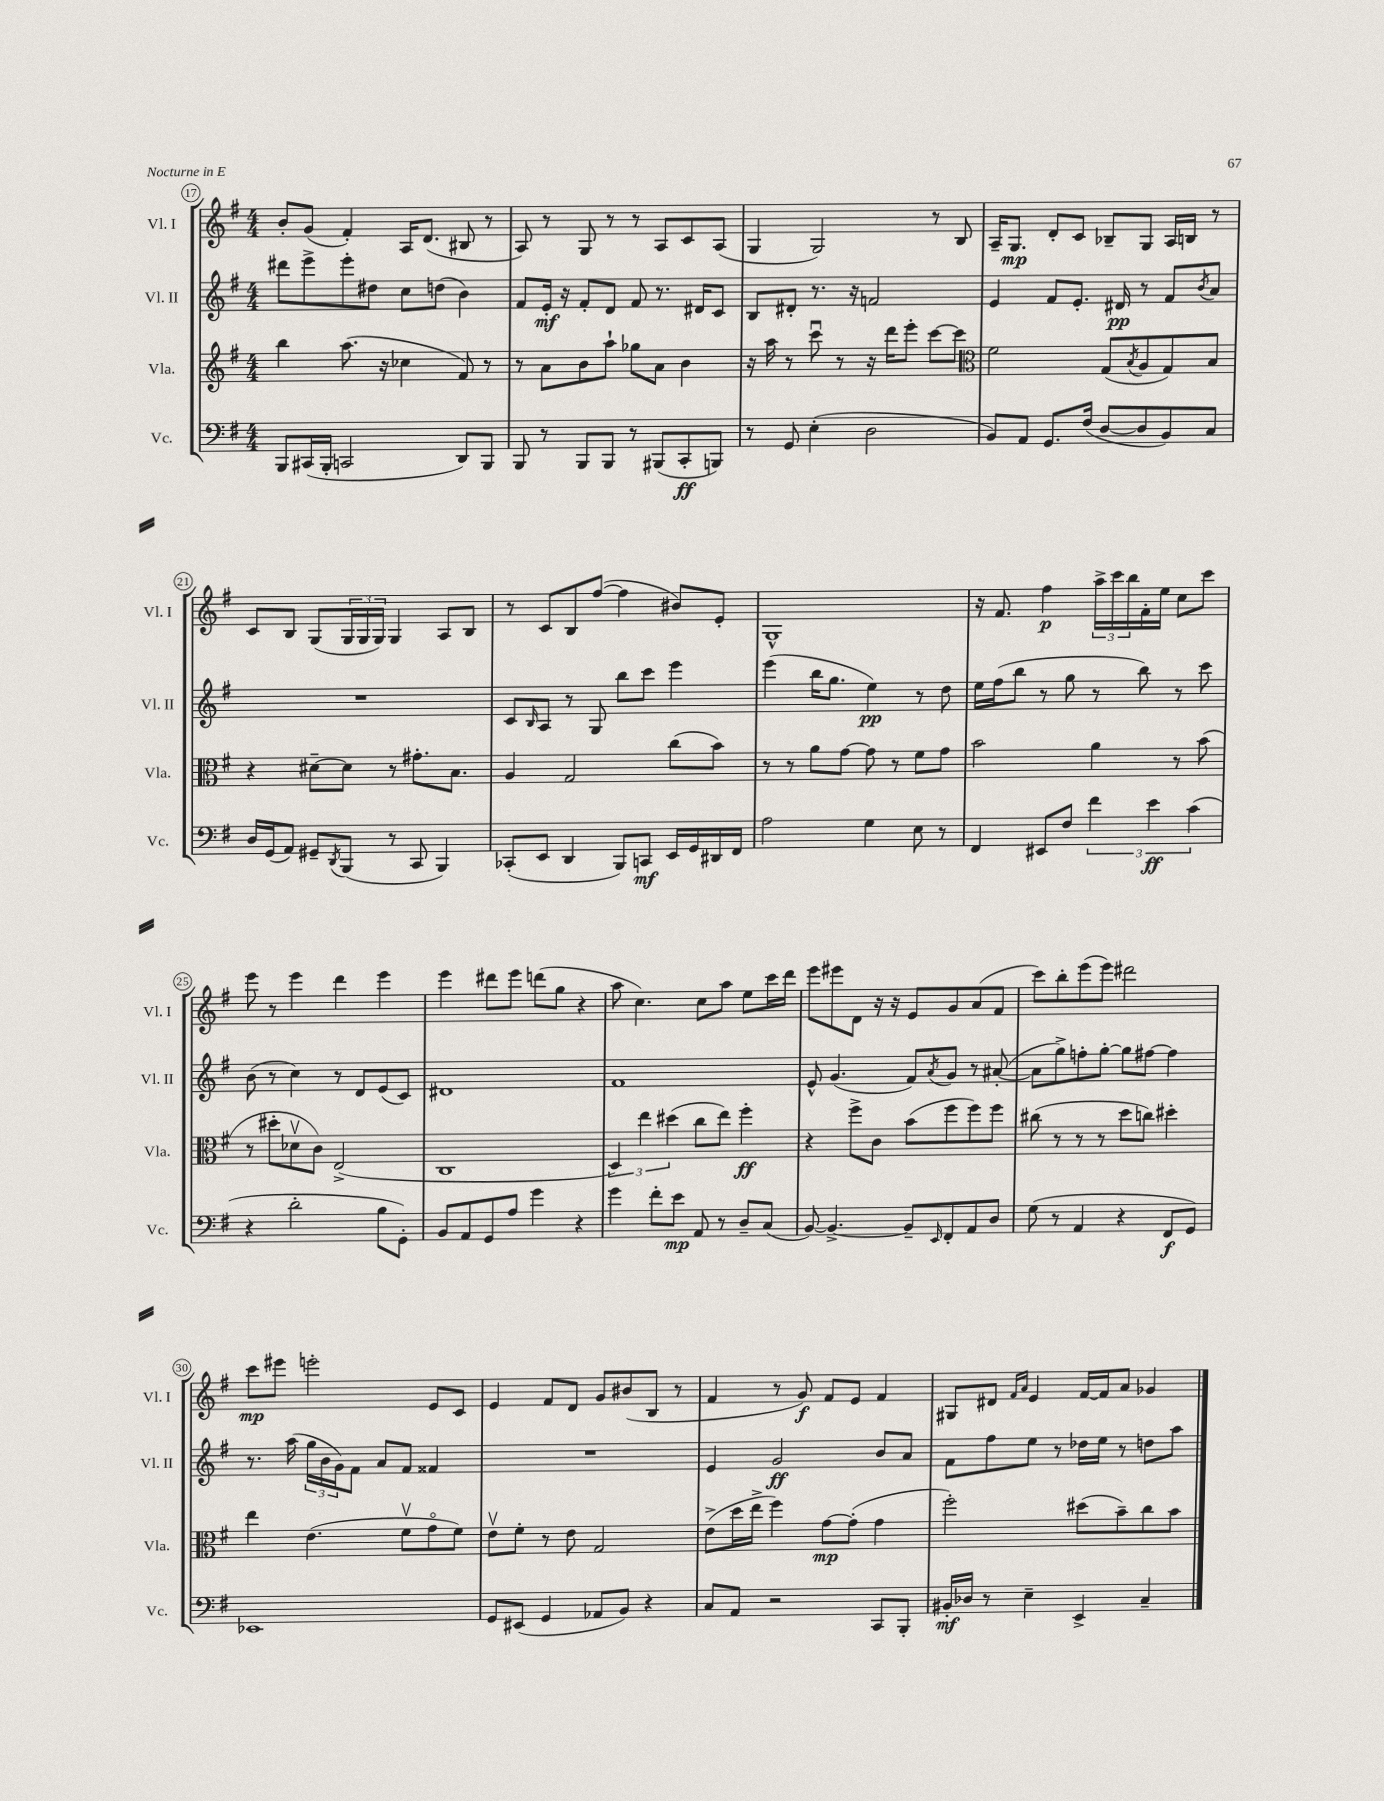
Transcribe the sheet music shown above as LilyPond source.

<<
\new StaffGroup <<
\new Staff = "s0" \with { instrumentName = "Vl. I" shortInstrumentName = "Vl. I" } {
    \clef treble \key g \major \numericTimeSignature \time 4/4
    b'8-. g'8( fis'4-.) a16 d'8.( bis8 r8 |
    a8) r8 g8 r8 r8 a8 c'8 a8( |
    g4 g2) r8 b8 |
    a16-- g8.\mp d'8-. c'8 bes8-- g8 a16 b16 r8 |
    c'8 b8 g8( \tuplet 3/2 { g16 g16 g16) } g4 a8 b8 |
    r8 c'8 b8 fis''8~( fis''4 bis'8) e'8-. |
    g1-^ |
    r16 fis'8. fis''4\p \tuplet 3/2 { a''16-> c'''16 b''16 } fis'16-. e''16 c''8 c'''8 |
    e'''8 r8 e'''4 d'''4 e'''4 |
    e'''4 dis'''8 e'''8 d'''8( g''8 r4 |
    a''8 c''4.) c''8 a''8 e''8 c'''16 d'''16 |
    e'''8 eis'''8 d'8 r16 r16 e'8 g'8 a'8( fis'8 |
    c'''8) b''8-. e'''8( e'''8) dis'''2 |
    c'''8\mp eis'''8 e'''2-. e'8 c'8 |
    e'4 fis'8 d'8 g'8 bis'8( b8 r8 |
    fis'4 r8 g'8\f) fis'8 e'8 fis'4 |
    gis8 dis'8 \grace { fis'16 a'16 } e'4 fis'16~ fis'16 a'8 ges'4 \bar "|." |
}
\new Staff = "s1" \with { instrumentName = "Vl. II" shortInstrumentName = "Vl. II" } {
    \clef treble \key g \major \numericTimeSignature \time 4/4
    dis'''8 e'''8-> e'''8-. dis''8 c''8 d''8( b'4) |
    fis'8 e'16-.\mf r16 fis'8-. d'8 fis'8 r8. dis'16 c'8 |
    b8 dis'8-. r8. r16 f'2 |
    e'4 fis'8 e'8.-. dis'16\pp r8 fis'8 \acciaccatura { b'8 } a'8 |
    R1 |
    c'8 \grace { b16 } a8 r8 g8 b''8 c'''8 e'''4 |
    e'''4( b''16 g''8. e''4\pp) r8 d''8 |
    e''16 fis''16( b''8 r8 g''8 r8 b''8) r8 c'''8 |
    b'8( r8 c''4) r8 d'8 e'8( c'8) |
    dis'1 |
    fis'1 |
    e'8-^ g'4.( fis'8) \acciaccatura { a'8 } g'8 r8 ais'8~-.( |
    ais'8 g''8->) f''8-. g''8~-. g''8 fis''8~ fis''4 |
    r8. a''16( \tuplet 3/2 { g''16 b'16 g'16) } fis'8 a'8 fis'8 fisis'4 |
    R1 |
    e'4 g'2\ff b'8 a'8 |
    fis'8 fis''8 e''8 r8 des''16 e''16 r8 d''8 a''8 \bar "|." |
}
\new Staff = "s2" \with { instrumentName = "Vla." shortInstrumentName = "Vla." } {
    \clef treble \key g \major \numericTimeSignature \time 4/4
    b''4 a''8.( r16 ces''4 fis'8) r8 |
    r8 a'8 b'8 a''8-! ges''8 a'8 b'4 |
    r16 a''16 r8 c'''8\downbow r8 r16 d'''16 e'''8-. c'''8~ c'''8 |
    \clef alto fis'2 g8( \acciaccatura { b8 } a8 g8) b8 |
    r4 dis'8~-- dis'8 r8 gis'8.-. b8. |
    a4 g2 c''8( b'8) |
    r8 r8 a'8 g'8~ g'8 r8 fis'8 g'8 |
    b'2 a'4 r8 b'8( |
    r8 dis''8-. des'8\upbow c'8) e2->( |
    c1 |
    \tuplet 3/2 { d4) e''4 dis''4( } c''8 e''8) fis''4-.\ff |
    r4 fis''8-> c'8 b'8( fis''8 fis''8) fis''8 |
    cis''8( r8 r8 r8 d''8 c''8) dis''4-. |
    e''4 e'4.( fis'8\upbow g'8\flageolet fis'8) |
    e'8\upbow fis'8-. r8 e'8 g2 |
    e'8->( d''16 e''16-> fis''4) g'8~\mp g'8-.( g'4 |
    fis''2-.) dis''8( b'8--) c''8 b'8 \bar "|." |
}
\new Staff = "s3" \with { instrumentName = "Vc." shortInstrumentName = "Vc." } {
    \clef bass \key g \major \numericTimeSignature \time 4/4
    b,,8 cis,16( b,,16-. c,2 d,8) b,,8 |
    b,,8 r8 b,,8 b,,8 r8 bis,,8( c,8-.\ff b,,8) |
    r8 g,8 e4-.( d2 |
    b,8) a,8 g,8. fis16( d8~ d8 b,8) c8 |
    d16 g,16( a,8) gis,8-- \acciaccatura { d,8 } b,,8( r8 c,8 b,,4) |
    ces,8-.( e,8 d,4 b,,8) c,8\mf e,16 g,16 dis,16 fis,16 |
    a2 g4 e8 r8 |
    fis,4 eis,8 fis8 \tuplet 3/2 { fis'4 e'4\ff c'4( } |
    r4 d'2-. b8 g,8-.) |
    b,8 a,8 g,8 a8 g'4 r4 |
    g'4 fis'8-. e'8\mp a,8 r8 d8-- c8( |
    b,8~) b,4.~-> b,8-- \grace { e,16 } fis,8-. a,8 d8 |
    g8( r8 a,4 r4 fis,8\f g,8) |
    ees,1 |
    g,8 eis,8( g,4 aes,8 b,8) r4 |
    c8 a,8 r2 c,8 b,,8-. |
    bis,16-.\mf des16 r8 e4-- e,4-> c4-- \bar "|." |
}
>>
>>
\layout { \context { \Score currentBarNumber = #17 \override BarNumber.stencil = #(make-stencil-circler 0.1 0.3 ly:text-interface::print) } }
